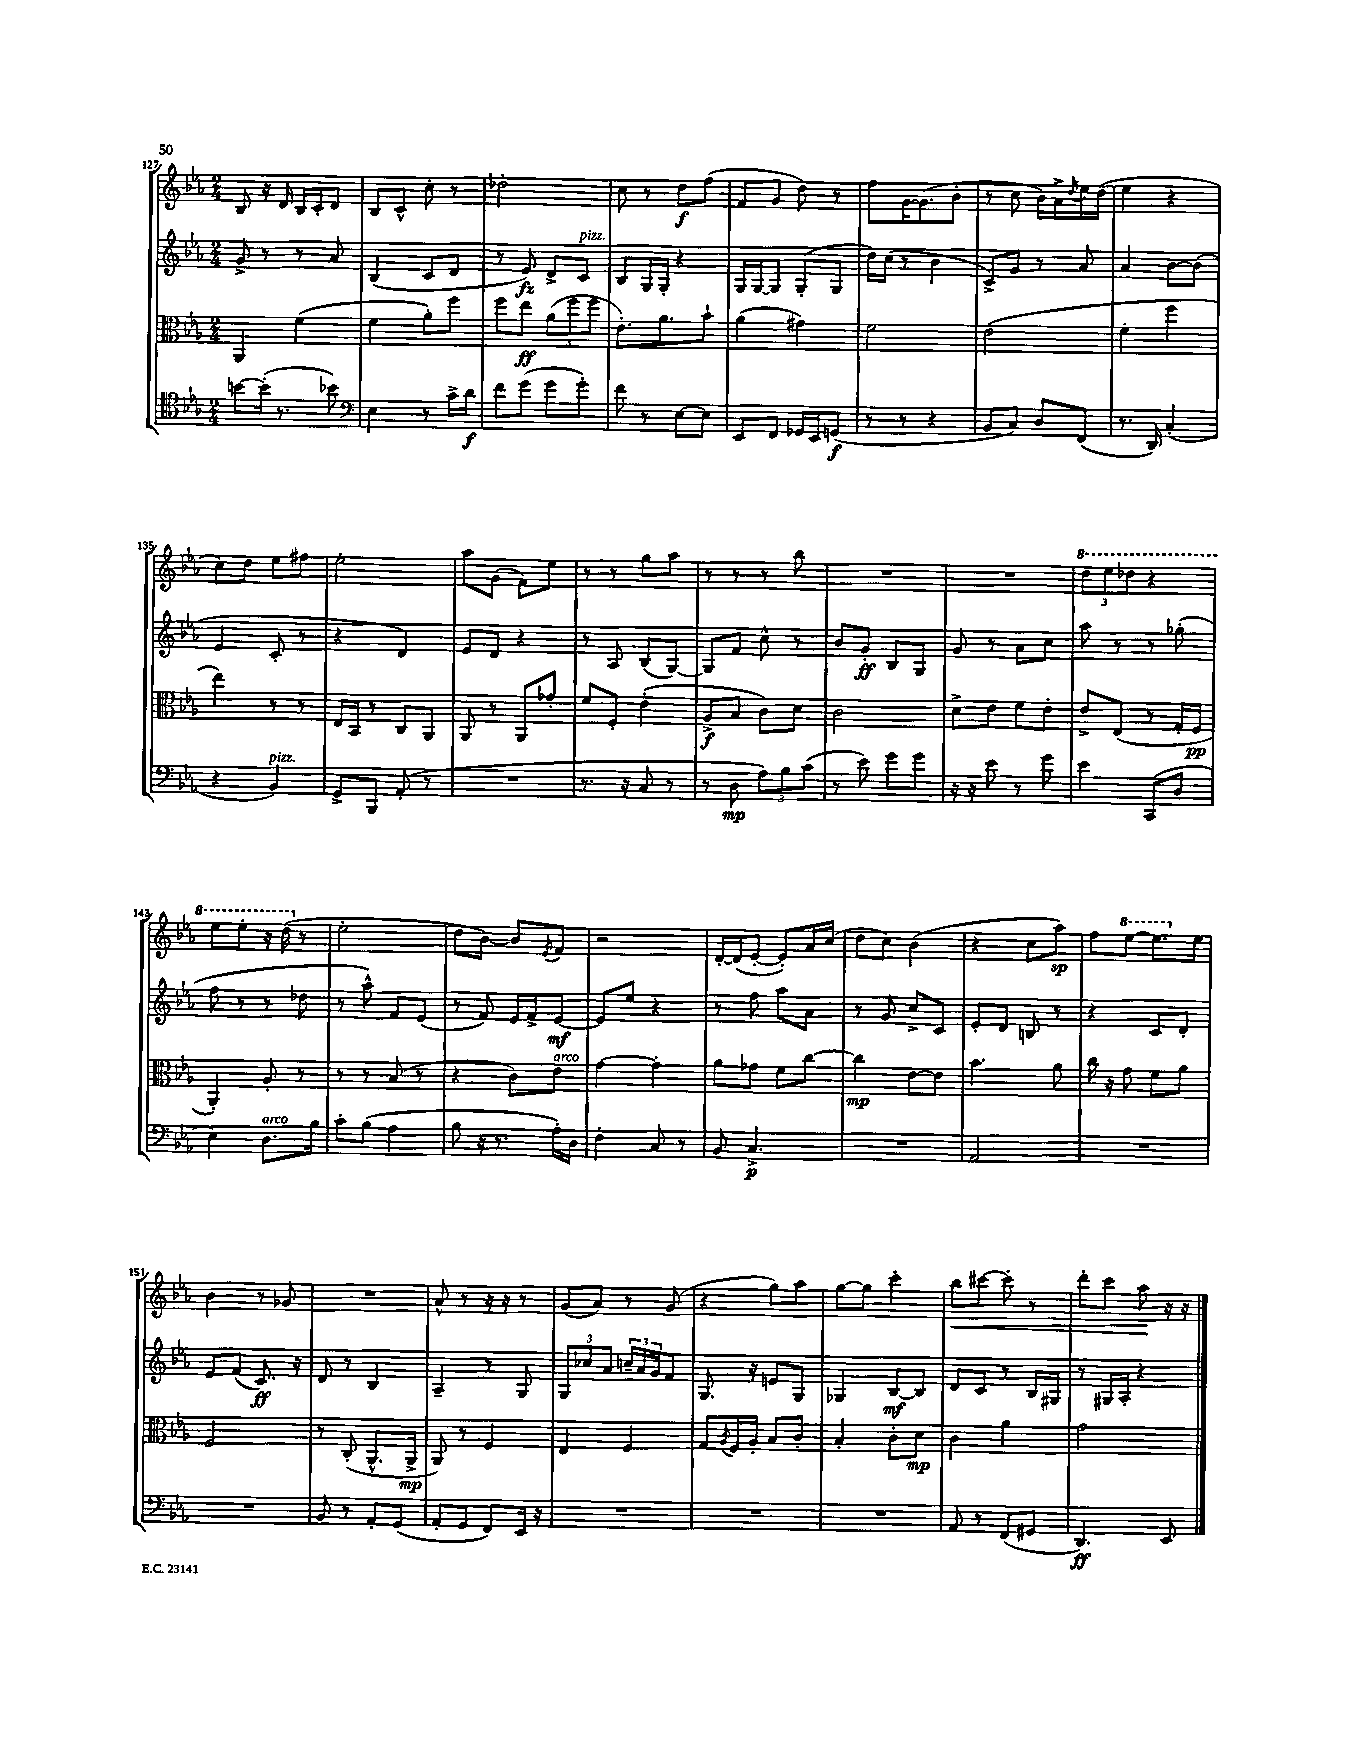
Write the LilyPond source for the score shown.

<<
\new StaffGroup <<
\new Staff = "s0" {
    \clef treble \key ees \major \numericTimeSignature \time 2/4
    bes8 r16 d'16 bes16 c'16-. d'8 |
    bes8 c'8-^ c''8-. r8 |
    des''2-. |
    c''8 r8 d''8\f f''8( |
    f'8 g'8 d''8) r8 |
    f''8 g'16~ g'8.( bes'8-. |
    r8 c''8 bes'16) aes'16-> \acciaccatura { d''8 } ees''16 d''16( |
    ees''4 r4 |
    c''8) d''8 ees''8 fis''8 |
    ees''2-. |
    aes''8 g'8( f'8) ees''8 |
    r8 r8 g''8 aes''8 |
    r8 r8 r8 bes''8 |
    R2 |
    R2 |
    \tuplet 3/2 { \ottava #1 d'''8 ees'''8 des'''8 } r4 |
    ees'''8 ees'''8-. r16 d'''16( \ottava #0 r8 |
    ees''2-. |
    d''8 bes'8~) bes'8 \acciaccatura { ees'8 } f'8 |
    r2 |
    d'16~-. d'16( ees'8~-. ees'8-.) aes'16 c''16( |
    d''8 c''8) bes'4( |
    r4 c''8 aes''8\sp) |
    f''8 \ottava #1 ees'''8~ ees'''8. \ottava #0 ees''16 |
    bes'4 r8 ges'8 |
    R2 |
    aes'8-^ r8 r16 r16 r8 |
    g'8( aes'8) r8 g'8( |
    r4 g''8) aes''8 |
    g''8~ g''8 c'''4-. |
    bes''8\< cis'''8~ cis'''8-. r8 |
    d'''8-. c'''8 aes''8\! r16 r16 \bar "|." |
}
\new Staff = "s1" {
    \clef treble \key ees \major \numericTimeSignature \time 2/4
    g'8-> r8 r8 aes'8 |
    bes4( c'8 d'8 |
    r8 ees'8\fz) d'8-> c'8^\markup { \italic "pizz." } |
    bes8 g16 g16-. r4 |
    g16 g16~ g8 g8-.( g8 |
    d''16) c''16( r8 bes'4 |
    c'8->) g'8 r8 aes'8 |
    aes'4 bes'8~ bes'8( |
    ees'4 c'8-. r8 |
    r4 d'4) |
    ees'8 d'8 r4 |
    r8 aes8 bes8( g8~) |
    g8 f'8 c''8-^ r8 |
    bes'8 g'8-.\ff bes8 g8 |
    g'8 r8 aes'8 c''8 |
    aes''8 r8 r8 ges''8-.( |
    f''8 r8 r8 des''8 |
    r8 aes''8-^) f'8 ees'8( |
    r8 f'8) ees'16 f'16-> ees'8~\mf |
    ees'8 ees''8 r4 |
    r8 f''8 aes''8 aes'8 |
    r8 g'8 c''8-> c'8 |
    ees'8-. d'8 b8 r8 |
    r4 c'8 d'8-. |
    ees'8 f'8( c'8.\ff) r16 |
    d'8 r8 bes4 |
    aes4-- r8 g8 |
    \tuplet 3/2 { g8 ces''8 aes'8 } \tuplet 3/2 { c''16-- aes'16 g'16 } f'8 |
    g8. r16 e'8 g8 |
    ges4 bes8~\mf bes8 |
    d'8 c'8 r8 bes16 gis16 |
    r8 gis16 aes16-. r4 \bar "|." |
}
\new Staff = "s2" {
    \clef alto \key ees \major \numericTimeSignature \time 2/4
    aes,4 f'4( |
    f'4 aes'8-.) f''8 |
    f''8 ees''8\ff \tuplet 3/2 { aes'8( f''8 f''8 } |
    ees'8.-.) aes'8. bes'8-! |
    aes'4( gis'4) |
    f'2 |
    ees'2( |
    f'4-. f''4 |
    ees''4) r8 r8 |
    ees16 bes,16 r8 c8 aes,8 |
    aes,8 r8 aes,8 ges'8-. |
    f'8 f8-. ees'4-.( |
    aes8->\f bes8 c'8) d'8 |
    c'2 |
    d'8-> ees'8 f'8 ees'8-. |
    ees'8-> ees8( r8 g16-. f16\pp |
    aes,4-.) aes8-. r8 |
    r8 r8 bes8( r8 |
    r4 c'8) ees'8^\markup { \italic "arco" } |
    g'4~ g'4-. |
    aes'8 ges'8 f'8 c''8~ |
    c''4\mp ees'8~ ees'8 |
    bes'4. aes'8 |
    c''16 r16 g'8 f'8 aes'8 |
    f2 |
    r8 c8-.( aes,8.-^ aes,16->\mp |
    aes,8) r8 f4 |
    ees4 f4 |
    g8 \acciaccatura { aes8 } f16 aes16-. bes8 c'8-. |
    bes4-. c'8-. d'8\mp |
    c'4 aes'4 |
    g'2 \bar "|." |
}
\new Staff = "s3" {
    \clef tenor \key ees \major \numericTimeSignature \time 2/4
    b'8~ b'16-.( r8. bes'8) |
    \clef bass ees4 r8 c'16-> d'16\f |
    f'8 g'8( g'8 g'8-.) |
    f'8 r8 ees8~ ees8 |
    ees,8 f,8 ges,16 ees,16 g,8\f( |
    r8 r8 r4 |
    bes,8 c8) d8 f,8( |
    r8. d,16) c4-.( |
    r4 bes,4^\markup { \italic "pizz." }) |
    g,8-> bes,,8 aes,8-.( r8 |
    R2 |
    r8. r16 c8 r8 |
    r8 d8\mp \tuplet 3/2 { aes8) bes8 c'8( } |
    r8 ees'8) g'8 g'8 |
    r16 r16 ees'8 r8 g'8 |
    ees'4 c,8( d8 |
    ees4) d8.^\markup { \italic "arco" } bes16 |
    c'8-. bes8( aes4 |
    bes8 r16 r8. aes16-.) d16 |
    f4-. c8 r8 |
    bes,8 c4.->\p |
    R2 |
    aes,2 |
    R2 |
    R2 |
    bes,8 r8 aes,8-. g,8( |
    aes,8-. g,8 f,8) ees,16 r16 |
    R2 |
    R2 |
    R2 |
    aes,8 r8 f,8( gis,8 |
    d,4.\ff) ees,8 \bar "|." |
}
>>
>>
\layout { \context { \Score currentBarNumber = #127 } }
